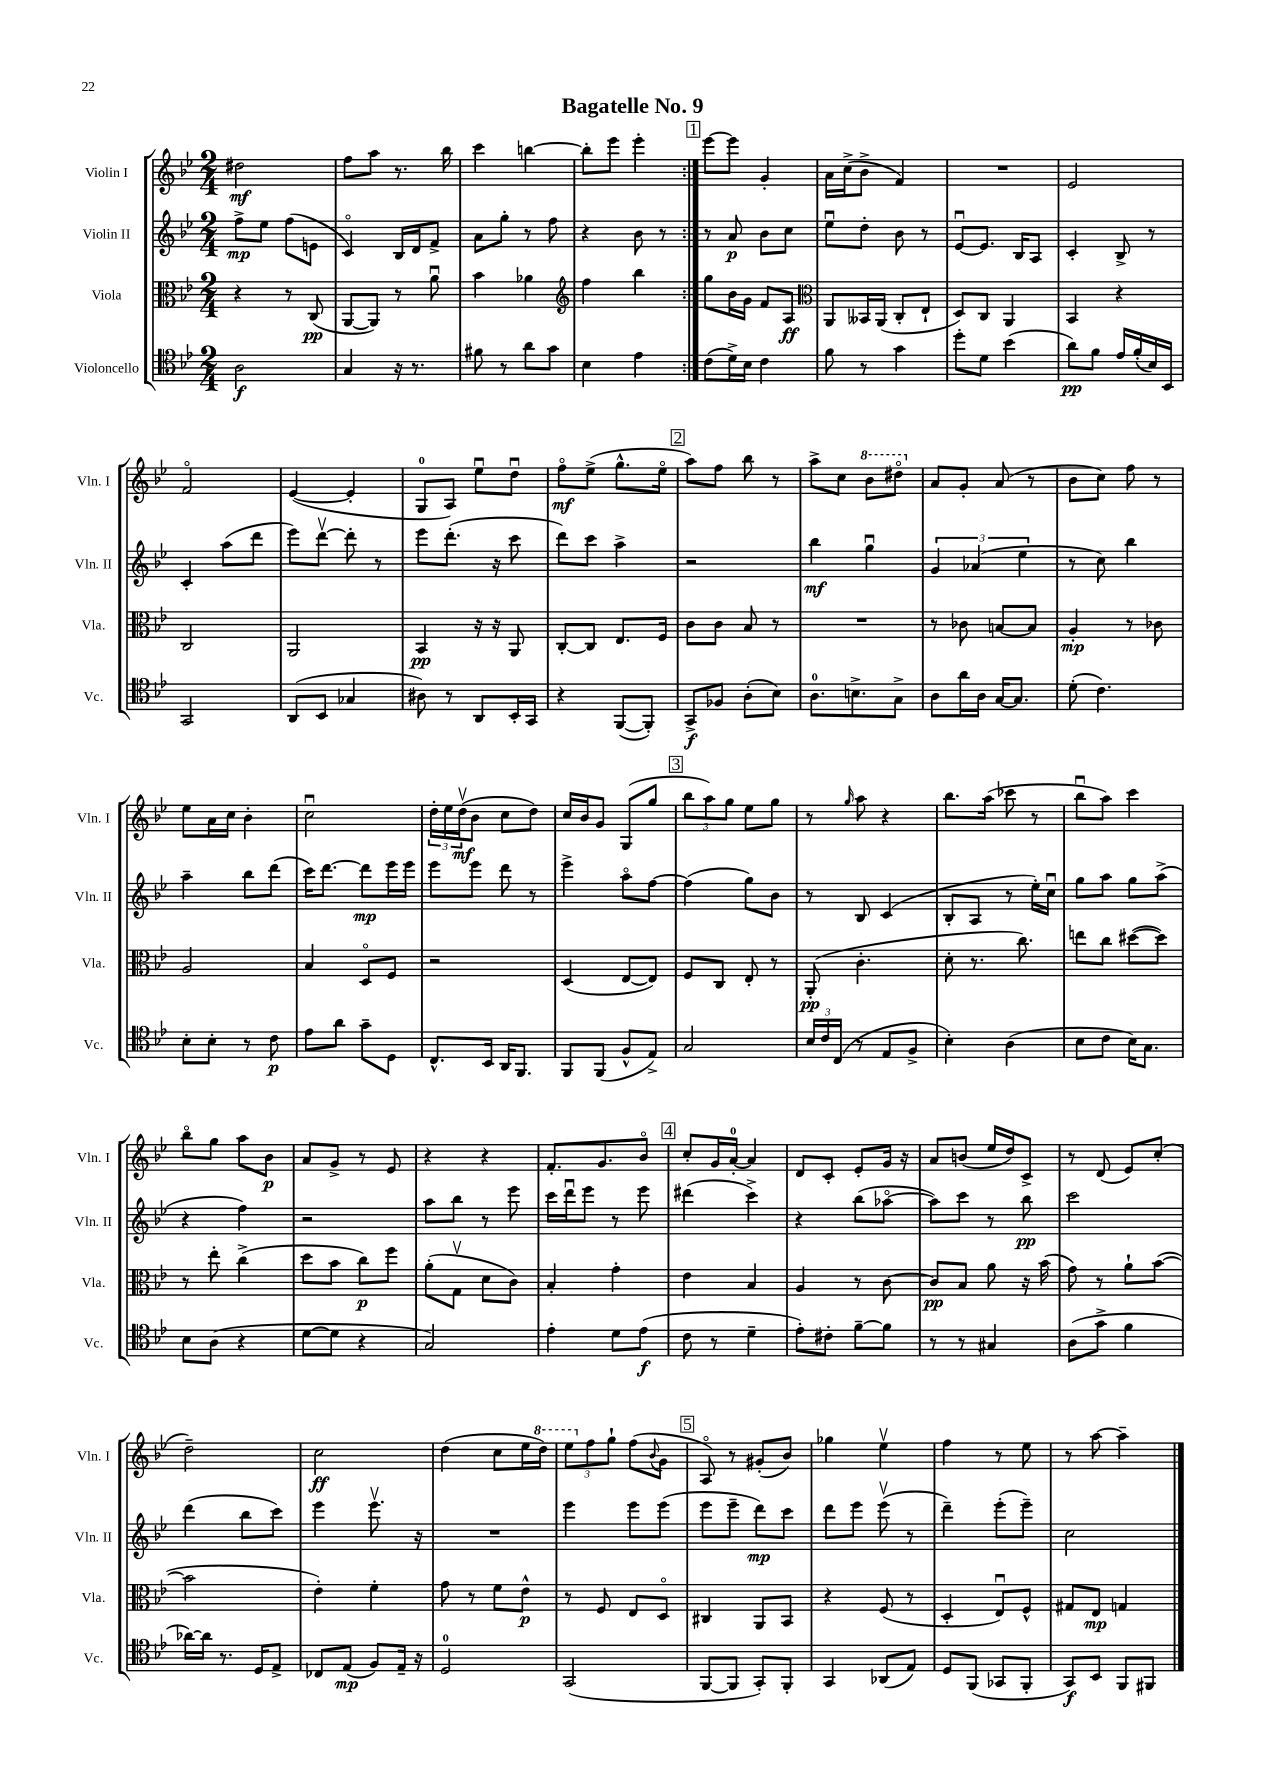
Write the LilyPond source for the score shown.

\header { title = "Bagatelle No. 9" }
<<
\new StaffGroup <<
\new Staff = "s0" \with { instrumentName = "Violin I" shortInstrumentName = "Vln. I" } {
    \clef treble \key bes \major \numericTimeSignature \time 2/4
    \repeat volta 2 { dis''2\mf |
    f''8 a''8 r8. bes''16 |
    c'''4 b''4~ |
    b''8-. ees'''8 ees'''4-. | }
    \mark \markup { \box "1" } ees'''8~ ees'''8 g'4-. |
    a'16 c''16->( bes'8-> f'4) |
    R2 |
    ees'2 |
    f'2\flageolet |
    ees'4~( ees'4-. |
    g8-0 a8) ees''8\downbow d''8\downbow |
    f''8\flageolet\mf ees''8->( g''8.-^ ees''16\flageolet |
    \mark \markup { \box "2" } a''8) f''8 bes''8 r8 |
    a''8-> c''8 \ottava #1 bes''8 dis'''8\flageolet \ottava #0 |
    a'8 g'8-. a'8( r8 |
    bes'8 c''8) f''8 r8 |
    ees''8 a'16 c''16 bes'4-. |
    c''2\downbow |
    \tuplet 3/2 { d''16-. ees''16 d''16\upbow\mf( } bes'8 c''8 d''8) |
    c''16 bes'16 g'8 g8( g''8 |
    \mark \markup { \box "3" } \tuplet 3/2 { bes''8 a''8) g''8 } ees''8 g''8 |
    r8 \grace { g''16 } a''8 r4 |
    bes''8. a''16( ces'''8 r8 |
    bes''8\downbow a''8) c'''4 |
    bes''8\flageolet g''8 a''8 bes'8\p |
    a'8 g'8-> r8 ees'8 |
    r4 r4 |
    f'8.-. g'8. bes'8\flageolet |
    \mark \markup { \box "4" } c''8-. g'16 a'16-0~-. a'4 |
    d'8 c'8-. ees'8-. g'16 r16 |
    a'8 b'8( ees''16 d''16) c'8-> |
    r8 d'8( ees'8) c''8-.( |
    d''2--) |
    c''2\ff |
    d''4( c''8 ees''16 \ottava #1 d'''16) |
    \tuplet 3/2 { ees'''8 \ottava #0 f''8 g''8-! } f''8( \appoggiatura { bes'8 } g'8 |
    \mark \markup { \box "5" } a8\flageolet) r8 gis'8-.( bes'8) |
    ges''4 ees''4\upbow |
    f''4 r8 ees''8 |
    r8 a''8~ a''4-- \bar "|." |
}
\new Staff = "s1" \with { instrumentName = "Violin II" shortInstrumentName = "Vln. II" } {
    \clef treble \key bes \major \numericTimeSignature \time 2/4
    \repeat volta 2 { f''8->\mp ees''8 f''8( e'8 |
    c'4\flageolet) bes16 d'16 f'8-> |
    a'8 g''8-. r8 f''8 |
    r4 bes'8 r8 | }
    \mark \markup { \box "1" } r8 a'8\p bes'8 c''8 |
    ees''8\downbow d''8-. bes'8 r8 |
    ees'8~\downbow ees'8. bes16 a8 |
    c'4-. bes8-> r8 |
    c'4-. a''8( d'''8 |
    ees'''8) d'''8~\upbow d'''8-. r8 |
    ees'''8 d'''8.-.( r16 c'''8 |
    d'''8) c'''8 a''4-> |
    \mark \markup { \box "2" } r2 |
    bes''4\mf g''4\downbow |
    \tuplet 3/2 { g'4 aes'4( ees''4 } |
    r8 c''8) bes''4 |
    a''4-- bes''8 d'''8( |
    c'''16) d'''8.~ d'''8\mp ees'''16 ees'''16 |
    ees'''8 ees'''8 d'''8 r8 |
    ees'''4-> a''8\flageolet f''8~ |
    \mark \markup { \box "3" } f''4( g''8) bes'8 |
    r8 bes8 c'4( |
    bes8-. a8 r8 ees''16-.) c''16\downbow |
    g''8 a''8 g''8 a''8->( |
    r4 f''4) |
    r2 |
    a''8 bes''8 r8 ees'''8 |
    c'''16 d'''16\downbow ees'''8 r8 ees'''8 |
    \mark \markup { \box "4" } dis'''4( c'''4->) |
    r4 bes''8( aes''8~\flageolet |
    aes''8) c'''8 r8 bes''8\pp |
    c'''2 |
    d'''4( bes''8 c'''8) |
    ees'''4 ees'''8.\upbow r16 |
    R2 |
    ees'''4 ees'''8 ees'''8( |
    \mark \markup { \box "5" } ees'''8 ees'''8-- d'''8\mp) c'''8 |
    d'''8 ees'''8 ees'''8\upbow( r8 |
    d'''4--) ees'''8-.( ees'''8--) |
    c''2 \bar "|." |
}
\new Staff = "s2" \with { instrumentName = "Viola" shortInstrumentName = "Vla." } {
    \clef alto \key bes \major \numericTimeSignature \time 2/4
    \repeat volta 2 { r4 r8 c8\pp( |
    a,8~ a,8) r8 a'8\downbow |
    bes'4 aes'4 |
    \clef treble f''4 bes''4 | }
    \mark \markup { \box "1" } g''8 bes'16 g'16 f'8 a8\ff |
    \clef alto a,8 beses,16 a,16( c8-. ees8-! |
    d8) c8 a,4 |
    bes,4 r4 |
    c2 |
    a,2 |
    bes,4\pp r16 r16 a,8 |
    c8~-. c8 ees8. f16 |
    \mark \markup { \box "2" } c'8 c'8 bes8 r8 |
    R2 |
    r8 ces'8 b8~ b8 |
    a4-.\mp r8 ces'8 |
    a2 |
    bes4 d8\flageolet f8 |
    r2 |
    d4( ees8~ ees8) |
    \mark \markup { \box "3" } f8 c8 ees8-. r8 |
    a,8-.\pp( c'4.-. |
    d'8-. r8. c''8.) |
    e''8 c''8 dis''8~( dis''8) |
    r8 ees''8-. c''4->( |
    d''8 bes'8 c''8\p) f''8 |
    a'8-.( g8\upbow d'8 c'8) |
    bes4-. g'4-. |
    \mark \markup { \box "4" } ees'4 bes4 |
    a4 r8 c'8~ |
    c'8\pp bes8 a'8 r16 bes'16( |
    g'8) r8 a'8-! bes'8~( |
    bes'2 |
    ees'4-.) f'4-. |
    g'8 r8 f'8 ees'8-^\p |
    r8 f8 ees8 d8\flageolet |
    \mark \markup { \box "5" } cis4 a,8 bes,8 |
    r4 f8( r8 |
    d4-. ees8\downbow) f8-^ |
    gis8 ees8\mp g4 \bar "|." |
}
\new Staff = "s3" \with { instrumentName = "Violoncello" shortInstrumentName = "Vc." } {
    \clef tenor \key bes \major \numericTimeSignature \time 2/4
    \repeat volta 2 { a2\f |
    g4 r16 r8. |
    fis'8 r8 a'8 g'8 |
    bes4 ees'4 | }
    \mark \markup { \box "1" } c'8( d'16->) bes16 c'4 |
    f'8 r8 g'4 |
    d''8-. d'8 bes'4( |
    a'8\pp) f'8 ees'16 f'16-.( bes16) bes,16 |
    g,2 |
    a,8( bes,8 ges4 |
    ais8) r8 a,8 bes,16-. g,16 |
    r4 f,8~( f,8-.) |
    \mark \markup { \box "2" } g,8->\f fes8 a8-.( bes8) |
    a8.-0 b8.-> g8-> |
    a8 a'16 a16 g16~ g8. |
    d'8-.( c'4.) |
    bes8-. bes8-. r8 c'8\p |
    ees'8 a'8 g'8-- d8 |
    c8.-^ bes,16 a,16 f,8. |
    f,8 f,8( f8-^ ees8->) |
    \mark \markup { \box "3" } g2 |
    \tuplet 3/2 { bes16 c'16 c16( } r8 ees8 f8-> |
    bes4-.) a4( |
    bes8 c'8 bes16) g8. |
    bes8 a8( r4 |
    d'8~ d'8 r4 |
    g2) |
    ees'4-. d'8 ees'8\f( |
    \mark \markup { \box "4" } c'8 r8 d'4-- |
    ees'8-.) cis'8-. f'8~-- f'8 |
    r8 r8 gis4 |
    a8( g'8-> f'4 |
    aes'16~) aes'16 r8. d16 ees8-> |
    ces8 ees8\mp( f8) ees16-- r16 |
    d2-0 |
    g,2( |
    \mark \markup { \box "5" } f,8~ f,8 g,8-.) f,8-. |
    g,4 aes,8( ees8) |
    d8 f,8( ges,8 f,8-. |
    g,8\f) bes,8 f,8 fis,8 \bar "|." |
}
>>
>>
\layout { \context { \Score \remove "Bar_number_engraver" } }
